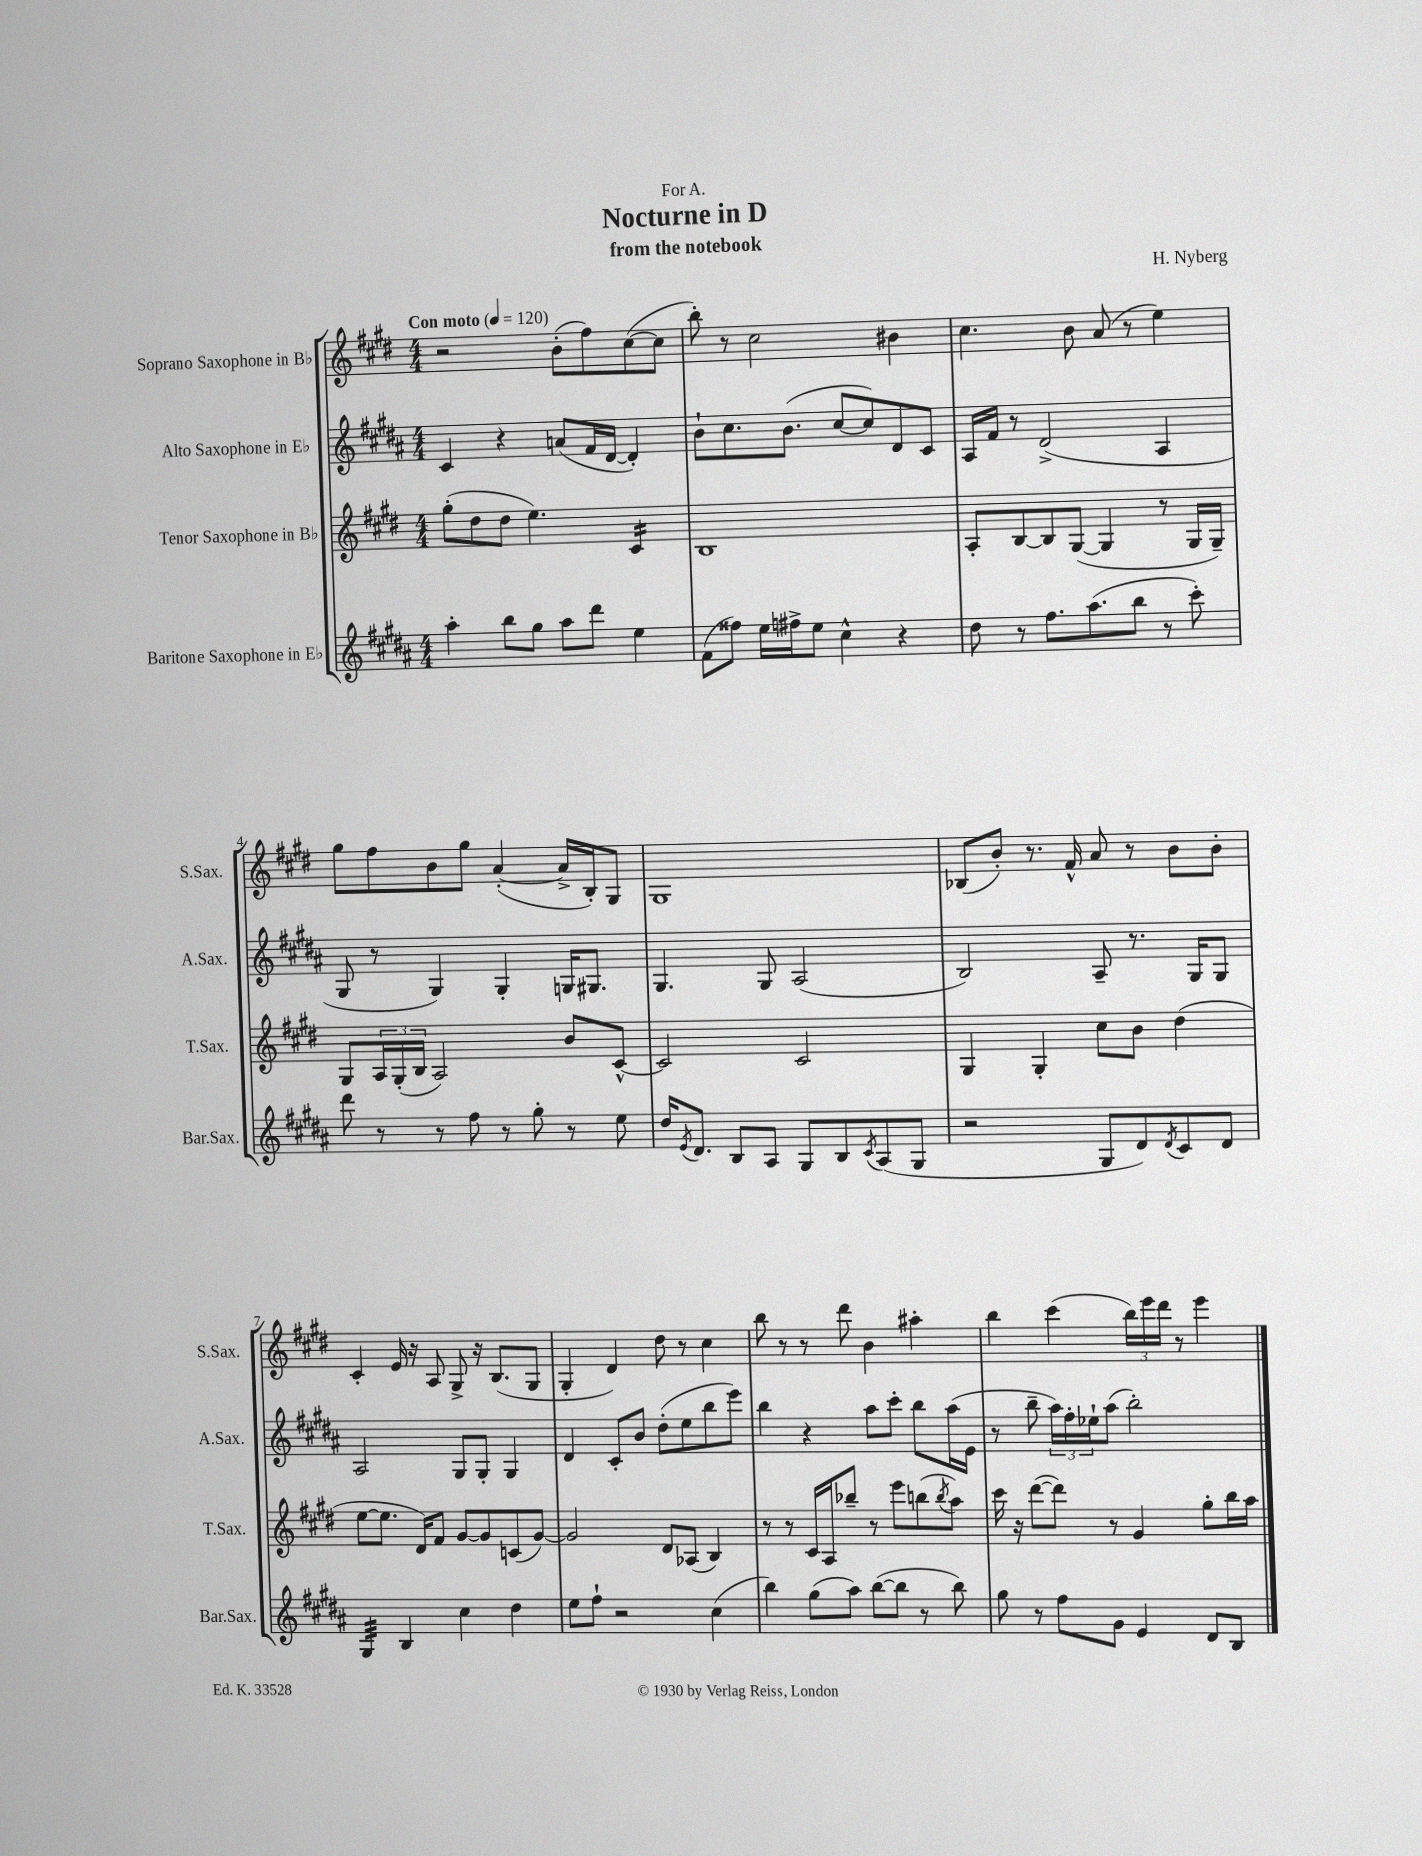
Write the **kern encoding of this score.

**kern	**kern	**kern	**kern
*staff4	*staff3	*staff2	*staff1
*clefG2	*clefG2	*clefG2	*clefG2
*k[f#c#g#d#a#]	*k[f#c#g#d#]	*k[f#c#g#d#a#]	*k[f#c#g#d#]
*M4/4	*M4/4	*M4/4	*M4/4
*MM120	*MM120	*MM120	*MM120
4aa#'	(8gg#'	4c#	2r
.	8dd#	.	.
8bb	8dd#	4r	.
8gg#	4.ee)	.	.
8aa#	.	(8a	(8b'
8ddd#	.	16f#	8ff#)
.	.	[16d#	.
4ee	4c#	4d#'])	([8cc#
.	.	.	8cc#]
=	=	=	=
(8f#	1B	8b`	8bb')
8ff##)	.	8.cc#	8r
16ee	.	.	2cc#
16ff#^	.	(8.b	.
8ee	.	.	.
4cc#^^	.	[8cc#	.
.	.	8cc#])	.
4r	.	8d#	4b#
.	.	8c#	.
=	=	=	=
8dd#	8A'	16A#	4.cc#
.	.	16f#	.
8r	[8B	8r	.
8.ff#	8B]	(2d#^	.
.	([8G#	.	8b
(8.aa#	.	.	.
.	4G#]	.	(8a
8bb	.	.	8r
8r	8r	4A#	4ee)
8ccc#')	16G#	.	.
.	16G#~)	.	.
=	=	=	=
8ddd#	8G#	8G#	8gg#
8r	24A	8r	8ff#
.	(24G#'	.	.
.	24B	.	.
8r	2A)	4G#)	8b
8ff#	.	.	8gg#
8r	.	4G#'	([4a'
8gg#'	.	.	.
8r	8b	16G	16a^]
.	.	8.G#	16B')
8ee	[8c#^^	.	8G#
=	=	=	=
16dd#	2c#]	4.G#	1G#
8qe	.	.	.
8.d#	.	.	.
8B	.	.	.
8A#	.	8G#	.
8G#	2c#	(2A#	.
8B	.	.	.
8qc#	.	.	.
(8A#	.	.	.
8G#	.	.	.
=	=	=	=
2r	4G#	2B)	(8B-
.	.	.	8b')
.	4G#'	.	8.r
.	.	.	16f#^^
8G#	8cc#	8A#~	8a
8d#)	8b	8.r	8r
8qd#	.	.	.
8c#	(4dd#	.	8b
.	.	16G#	.
8d#	.	8G#	8b'
=	=	=	=
4G#	[8ee	2A#	4c#'
.	8.ee]	.	.
4B	.	.	16e
.	16d#)	.	16r
.	8f#	.	8A
4cc#	[8g#	8G#	8G#^
.	8g#]	8G#'	16r
.	.	.	(8.B
4dd#	(8c	4G#	.
.	[8g#)	.	8G#
=	=	=	=
8ee	2g#]	4d#	4G#'
8ff#`	.	.	.
2r	.	8c#'	4d#)
.	.	8b	.
.	8d#	(8dd#'	8dd#
.	(8A-	8ee	8r
(4cc#	4B)	8bb	4cc#
.	.	8eee)	.
=	=	=	=
4bb)	8r	4bb	8bb
.	8r	.	8r
(8gg#	16c#	4r	8r
.	16A	.	.
8aa#)	8bb-~	.	8ddd#
([8bb	8r	8aa#	4b
8bb]	8eee	8ccc#'	.
8r	(8bb	8bb	4aa#'
.	8qbb	.	.
8bb)	8aa)	(16aa#	.
.	.	16e	.
=	=	=	=
8gg#	16ccc#	8r	4bb
.	16r	.	.
8r	([8ddd#	8bb~	.
8ff#	8ddd#])	24aa#)	(4ccc#
.	.	24ff#'	.
.	.	24ee-`	.
8g#	8r	(8aa#	.
4e	4g#	2bb')	24bb)
.	.	.	24eee
.	.	.	24ddd#
.	.	.	8r
8d#	8gg#'	.	4eee
8B	16bb	.	.
.	16aa	.	.
==	==	==	==
*-	*-	*-	*-
